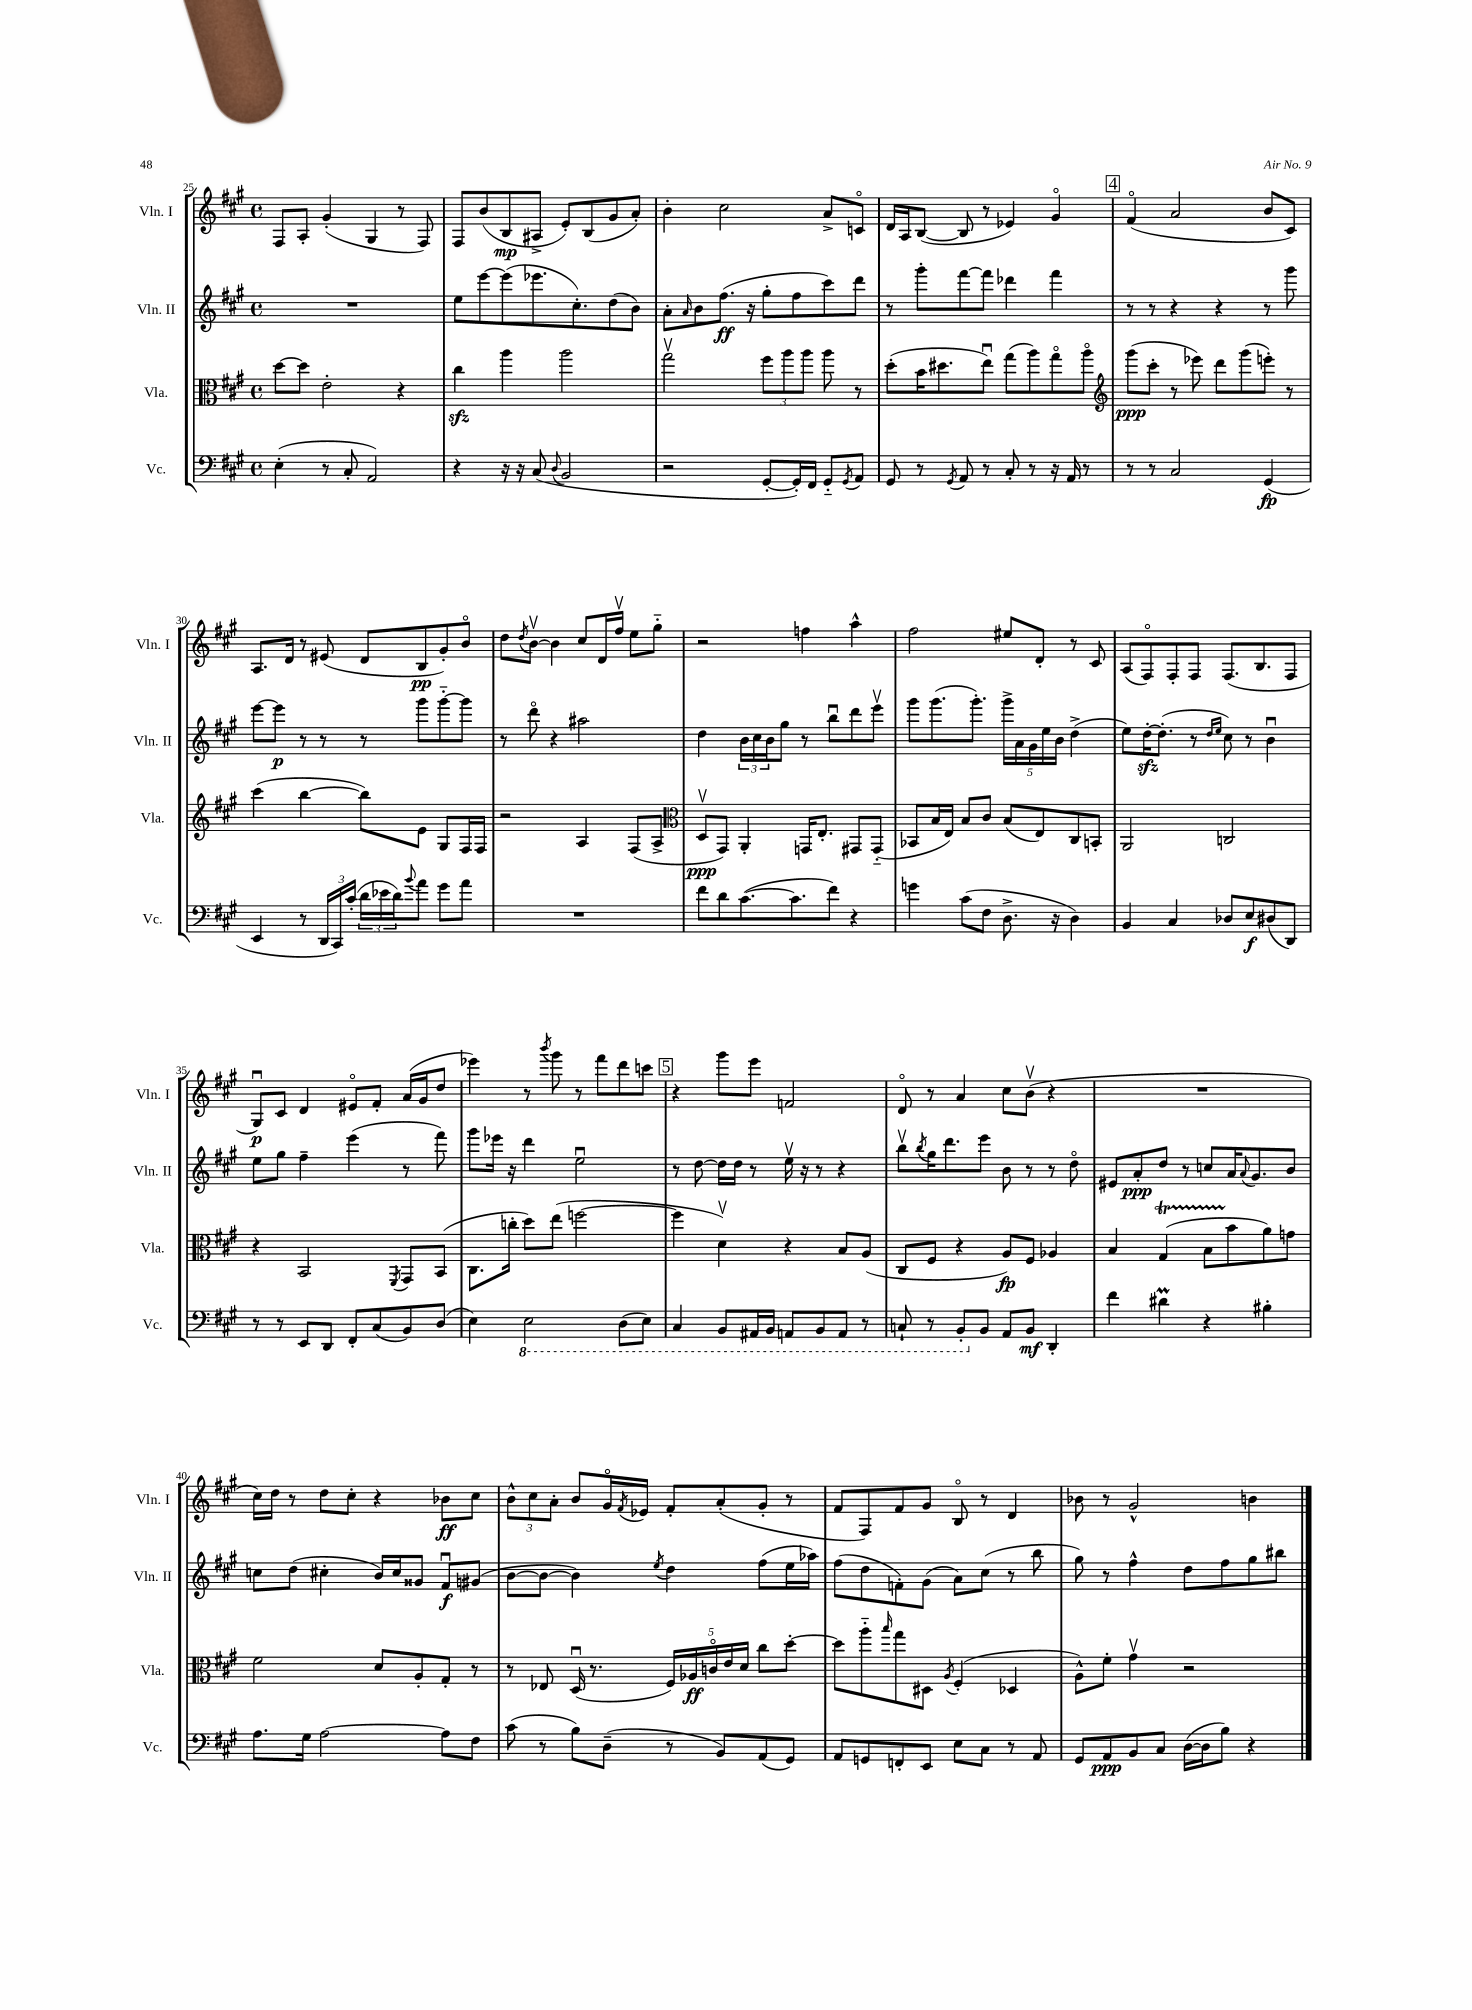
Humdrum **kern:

**kern	**dynam	**kern	**dynam	**kern	**dynam	**kern	**dynam
*part4	*part4	*part3	*part3	*part2	*part2	*part1	*part1
*staff4	*staff4	*staff3	*staff3	*staff2	*staff2	*staff1	*staff1
*I"Vc.	*	*I"Vla.	*	*I"Vln. II	*	*I"Vln. I	*
*I'Vc.	*	*I'Vla.	*	*I'Vln. II	*	*I'Vln. I	*
*clefF4	*	*clefC3	*	*clefG2	*	*clefG2	*
*k[f#c#g#]	*	*k[f#c#g#]	*	*k[f#c#g#]	*	*k[f#c#g#]	*
*M4/4	*	*M4/4	*	*M4/4	*	*M4/4	*
*met(c)	*	*met(c)	*	*met(c)	*	*met(c)	*
=25	=25	=25	=25	=25	=25	=25	=25
(4E'\	.	[8dd\L	.	1r	.	8F#/L	.
.	.	8dd\J]	.	.	.	8A'/J	.
8r	.	2e'\	.	.	.	(4g#'/	.
8C#'/	.	.	.	.	.	.	.
2AA/)	.	.	.	.	.	4G#/	.
.	.	4r	.	.	.	8r	.
.	.	.	.	.	.	8F#/)	.
=26	=26	=26	=26	=26	=26	=26	=26
4r	.	4cc#zz\	.	8ee\L	.	8F#/L	.
.	.	.	.	[8eee\	.	(8b/	.
16r	.	4aa\	.	(8eee\]	.	8B/	mp
16r	.	.	.	.	.	.	.
(8C#/	.	.	.	8.eee-X\	.	8A#X^/J	.
8qqD/	.	.	.	.	.	.	.
2BB/	.	2aa\	.	.	.	8e'/L)	.
.	.	.	.	8.cc#'\)	.	.	.
.	.	.	.	.	.	(8B/	.
.	.	.	.	(8dd\	.	8g#/	.
.	.	.	.	8b\J)	.	8a'/J)	.
=27	=27	=27	=27	=27	=27	=27	=27
2r	.	2gg#v\	.	8a'\L	.	4b'\	.
.	.	.	.	16qqa/	.	.	.
.	.	.	.	8b\	.	.	.
.	.	.	.	(8.ff#\J	ff	2cc#\	.
.	.	.	.	16r	.	.	.
[8GG#'/L	.	12ff#\L	.	8gg#'\L	.	.	.
.	.	12aa\	.	.	.	.	.
16GG#'/L])	.	.	.	8ff#\	.	.	.
.	.	12aa\J	.	.	.	.	.
16FF#/JJ	.	.	.	.	.	.	.
8GG#/L	.	8aa\	.	8ccc#\)	.	8a^/L	.
8qGG#/	.	.	.	.	.	.	.
8AA/J	.	8r	.	8ddd\J	.	8cn/J	.
=28	=28	=28	=28	=28	=28	=28	=28
8GG#/	.	(8dd'\L	.	8r	.	16d/LL	.
.	.	.	.	.	.	16A/J	.
8r	.	16b\K	.	8ggg#'\L	.	([8B/J	.
.	.	8.dd#X\	.	.	.	.	.
8qGG#/	.	.	.	.	.	.	.
8AA/	.	.	.	[8fff#\	.	8B/]	.
8r	.	8eeu\J)	.	8fff#\J]	.	8r	.
8C#'/	.	(8gg#\L	.	4ddd-X\	.	4e-X/)	.
8r	.	8aa\)	.	.	.	.	.
16r	.	8gg#\	.	4fff#\	.	4g#/	.
16AA/	.	.	.	.	.	.	.
8r	.	8aa\J	.	.	.	.	.
!!LO:REH:place=s1:t=4
=29	=29	=29	=29	=29	=29	=29	=29
*	*	*clefG2	*	*	*	*	*
8r	.	(8ggg#\L	ppp	8r	.	(4f#/	.
8r	.	8ccc#'\J	.	8r	.	.	.
2C#/	.	8r	.	4r	.	2a/	.
.	.	8eee-X\)	.	.	.	.	.
.	.	8ddd\L	.	4r	.	.	.
.	.	(8ggg#\	.	.	.	.	.
(4GG#/	fp	8eeen'\J)	.	8r	.	8b/L	.
.	.	8r	.	8ggg#\	.	8c#/J)	.
!!LO:LB:g=z
=30	=30	=30	=30	=30	=30	=30	=30
4EE/	.	(4ccc#\	.	[8eee\L	.	8.A/L	.
.	.	.	.	8eee\J]	p	.	.
.	.	.	.	.	.	16d/Jk	.
8r	.	[4bb\	.	8r	.	8r	.
24DD/LL	.	.	.	8r	.	(8e#X/	.
24CC#/)	.	.	.	.	.	.	.
(24c#'/JJ	.	.	.	.	.	.	.
24d\LL	.	8bb\L])	.	8r	.	8d/L	.
24e-X\	.	.	.	.	.	.	.
24d\J)	.	.	.	.	.	.	.
8qqb/	.	.	.	.	.	.	.
8a\J	.	8e\J	.	8ggg#\L	.	8B/	pp
8g#\L	.	8G#/L	.	[8ggg#\	.	8g#'/)	.
8a\J	.	16F#/L	.	8ggg#\J]	.	8b/J	.
.	.	16F#/JJ	.	.	.	.	.
=31	=31	=31	=31	=31	=31	=31	=31
1r	.	2r	.	8r	.	8dd\L	.
.	.	.	.	.	.	8qdd/	.
.	.	.	.	8ddd\	.	[8bv\J	.
.	.	.	.	4r	.	4b\]	.
.	.	4A/	.	2aa#X\	.	8cc#/L	.
.	.	.	.	.	.	16d/L	.
.	.	.	.	.	.	16ff#v/JJ	.
.	.	(8F#/L	.	.	.	8ee\L	.
.	.	8A^/J	.	.	.	8gg#\J	.
=32	=32	=32	=32	=32	=32	=32	=32
*	*	*clefC3	*	*	*	*	*
8f#\L	.	8Dv/L	ppp	4dd\	.	2r	.
8d\	.	8GG#/J)	.	.	.	.	.
([8.c#\	.	4AA'/	.	24b\LL	.	.	.
.	.	.	.	24cc#\	.	.	.
.	.	.	.	24b\J	.	.	.
.	.	.	.	8gg#\J	.	.	.
8.c#\]	.	.	.	.	.	.	.
.	.	16GGn/KL	.	8r	.	4ffn\	.
.	.	8.E'/J	.	.	.	.	.
8f#\J)	.	.	.	8bbu\L	.	.	.
4r	.	8GG#X/L	.	8ddd\	.	4aa^^\	.
.	.	(8GG#/J	.	8eeev\J	.	.	.
=33	=33	=33	=33	=33	=33	=33	=33
4gn\	.	8BB-X/L	.	8ggg#\L	.	2ff#\	.
.	.	16B/L	.	(8.ggg#\	.	.	.
.	.	16E/JJ)	.	.	.	.	.
(8c#\L	.	8B/L	.	.	.	.	.
.	.	.	.	8.ggg#'\J)	.	.	.
8F#\J	.	8c#/J	.	.	.	.	.
8.D^\	.	(8B/L	.	20ggg#^\LL	.	8ee#X/L	.
.	.	.	.	20a\	.	.	.
.	.	.	.	20g#\	.	.	.
.	.	8E/)	.	.	.	8d'/J	.
.	.	.	.	20ee\	.	.	.
16r	.	.	.	.	.	.	.
.	.	.	.	20b\JJ	.	.	.
4D\)	.	8C#/	.	(4dd^\	.	8r	.
.	.	8BBn'/J	.	.	.	8c#/	.
=34	=34	=34	=34	=34	=34	=34	=34
4BB/	.	2AA/	.	8ee\L)	.	(8A/L	.
.	.	.	.	[16ddzz'\K	.	8F#/)	.
.	.	.	.	(8.dd'\J]	.	.	.
4C#/	.	.	.	.	.	8F#'/	.
.	.	.	.	8r	.	8F#/J	.
.	.	.	.	16qqdd/LL	.	.	.
.	.	.	.	16qqee/JJ	.	.	.
8D-X/L	.	2Cn/	.	8cc#\)	.	(8.F#/L	.
8E/	f	.	.	8r	.	.	.
.	.	.	.	.	.	8.B/	.
(8D#X/	.	.	.	4bu\	.	.	.
8DD/J)	.	.	.	.	.	8F#/J	.
!!LO:LB:g=z
=35	=35	=35	=35	=35	=35	=35	=35
8r	.	4r	.	8ee\L	.	8G#u/L)	p
8r	.	.	.	8gg#\J	.	8c#/J	.
8EE/L	.	2BB/	.	4ff#~\	.	4d/	.
8DD/J	.	.	.	.	.	.	.
8FF#'/L	.	.	.	(4eee\	.	8e#X/L	.
(8C#/	.	.	.	.	.	8f#'/J	.
.	.	8qFF#/	.	.	.	.	.
8BB/)	.	8GG#/L	.	8r	.	(16a/LL	.
.	.	.	.	.	.	16g#/J	.
(8D/J	.	(8BB/J	.	8fff#\)	.	8dd/J	.
=36	=36	=36	=36	=36	=36	=36	=36
4E\)	.	8.C#\L	.	8ggg#\L	.	4eee-X\)	.
.	.	.	.	16eee-X\Jk	.	.	.
.	.	16ccn'\Jk	.	16r	.	.	.
*8ba	*	*	*	*	*	*	*
2EE\	.	8dd\L)	.	4ddd\	.	8r	.
.	.	.	.	.	.	8qbbb/	.
.	.	(8ee\J	.	.	.	8ggg#\	.
.	.	[2ffn\	.	2eeu\	.	8r	.
.	.	.	.	.	.	8fff#\L	.
(8DD\L	.	.	.	.	.	8ddd\	.
8EE\J)	.	.	.	.	.	8cccn\J	.
!!LO:REH:place=s1:t=5
=37	=37	=37	=37	=37	=37	=37	=37
4CC#/	.	4ff\]	.	8r	.	4r	.
.	.	.	.	[8dd\	.	.	.
8BBB/L	.	4dv\)	.	16dd\LL]	.	8ggg#\L	.
.	.	.	.	16dd\JJ	.	.	.
16AAA#X/L	.	.	.	8r	.	8eee\J	.
16BBB/JJ	.	.	.	.	.	.	.
8AAAn/L	.	4r	.	16eev\	.	2fn/	.
.	.	.	.	16r	.	.	.
8BBB/	.	.	.	8r	.	.	.
8AAA/J	.	8B/L	.	4r	.	.	.
8r	.	(8A/J	.	.	.	.	.
=38	=38	=38	=38	=38	=38	=38	=38
8CCn`/	.	8C#/L	.	8bbv\L	.	8d/	.
.	.	.	.	8qbb/	.	.	.
8r	.	8F#/J	.	16gg#\K	.	8r	.
.	.	.	.	8.ddd\	.	.	.
8BBB'/L	.	4r	.	.	.	4a/	.
*X8ba	*	*	*	*	*	*	*
8BB/J	.	.	.	8eee\J	.	.	.
8AA/L	.	8A/L)	fp	8b\	.	8cc#\L	.
8BB/J	mf	8F#/J	.	8r	.	(8bv\J	.
4DD'/	.	4A-X/	.	8r	.	4r	.
.	.	.	.	8dd\	.	.	.
=39	=39	=39	=39	=39	=39	=39	=39
4f#\	.	4B/	.	8e#X/L	.	1r	.
.	.	.	.	8a'/	ppp	.	.
4d#Xm\	.	(4G#t/	.	8dd/J	.	.	.
.	.	.	.	8r	.	.	.
4r	.	8BTTT\L	.	8ccn/L	.	.	.
.	.	8b\	.	16a/K	.	.	.
.	.	.	.	8qqa/	.	.	.
.	.	.	.	8.g#/	.	.	.
4B#X'\	.	8a\)	.	.	.	.	.
.	.	8gn\J	.	8b/J	.	.	.
!!LO:LB:g=z
=40	=40	=40	=40	=40	=40	=40	=40
8.A\L	.	2f#\	.	8ccn\L	.	16cc#\LL)	.
.	.	.	.	.	.	16dd\JJ	.
.	.	.	.	(8dd\J	.	8r	.
16G#\Jk	.	.	.	.	.	.	.
[2A\	.	.	.	4cc#X'\	.	8dd\L	.
.	.	.	.	.	.	8cc#'\J	.
.	.	8d/L	.	16b/LL)	.	4r	.
.	.	.	.	16cc#/J	.	.	.
.	.	8A'/	.	8g##X/J	.	.	.
8A\L]	.	8G#'/J	.	8f#u/L	f	8b-X\L	ff
8F#\J	.	8r	.	(8g#X/J	.	8cc#\J	.
=41	=41	=41	=41	=41	=41	=41	=41
(8c#\	.	8r	.	[8b\L	.	12b^^\L	.
.	.	.	.	.	.	12cc#\	.
8r	.	8E-X/	.	8b\J_	.	.	.
.	.	.	.	.	.	12a'\J	.
8B\L)	.	(16Du/	.	4b\])	.	8b/L	.
.	.	8.r	.	.	.	.	.
(8D~\J	.	.	.	.	.	16g#/L	.
.	.	.	.	.	.	8qf#/	.
.	.	.	.	.	.	16e-X/JJ	.
.	.	.	.	8qee/	.	.	.
8r	.	20F#/LL)	.	4dd\	.	8f#'/L	.
.	.	20A-X/	ff	.	.	.	.
.	.	20cn/	.	.	.	.	.
8BB/L)	.	.	.	.	.	(8a'/	.
.	.	20e/	.	.	.	.	.
.	.	20d/JJ	.	.	.	.	.
(8AA/	.	8cc#\L	.	(8ff#\L	.	8g#'/J	.
8GG#/J)	.	[8dd'\J	.	16ee\L	.	8r	.
.	.	.	.	16aa-X\JJ)	.	.	.
=42	=42	=42	=42	=42	=42	=42	=42
8AA/L	.	8dd\L]	.	(8ff#\L	.	8f#/L	.
8GGn/	.	8aa\	.	8dd\	.	8F#/)	.
.	.	16qqbb/	.	.	.	.	.
8FFn'/	.	8gg#\	.	8fn'\)	.	8f#/	.
8EE/J	.	8D#X\J	.	(8g#\J	.	8g#/J	.
.	.	8qA/	.	.	.	.	.
8E\L	.	(4F#'/	.	8a\L)	.	8B/	.
8C#\J	.	.	.	(8cc#\J	.	8r	.
8r	.	4D-X/	.	8r	.	4d/	.
8AA/	.	.	.	8bb\	.	.	.
=43	=43	=43	=43	=43	=43	=43	=43
8GG#/L	.	8A^^\L)	.	8gg#\)	.	8b-X\	.
8AA/	ppp	8f#'\J	.	8r	.	8r	.
8BB/	.	4g#v\	.	4ff#^^\	.	2g#^^/	.
8C#/J	.	.	.	.	.	.	.
([16D\LL	.	2r	.	8dd\L	.	.	.
16D\J]	.	.	.	.	.	.	.
8B\J)	.	.	.	8ff#\	.	.	.
4r	.	.	.	8gg#\	.	4bn\	.
.	.	.	.	8bb#X\J	.	.	.
==	==	==	==	==	==	==	==
*-	*-	*-	*-	*-	*-	*-	*-
